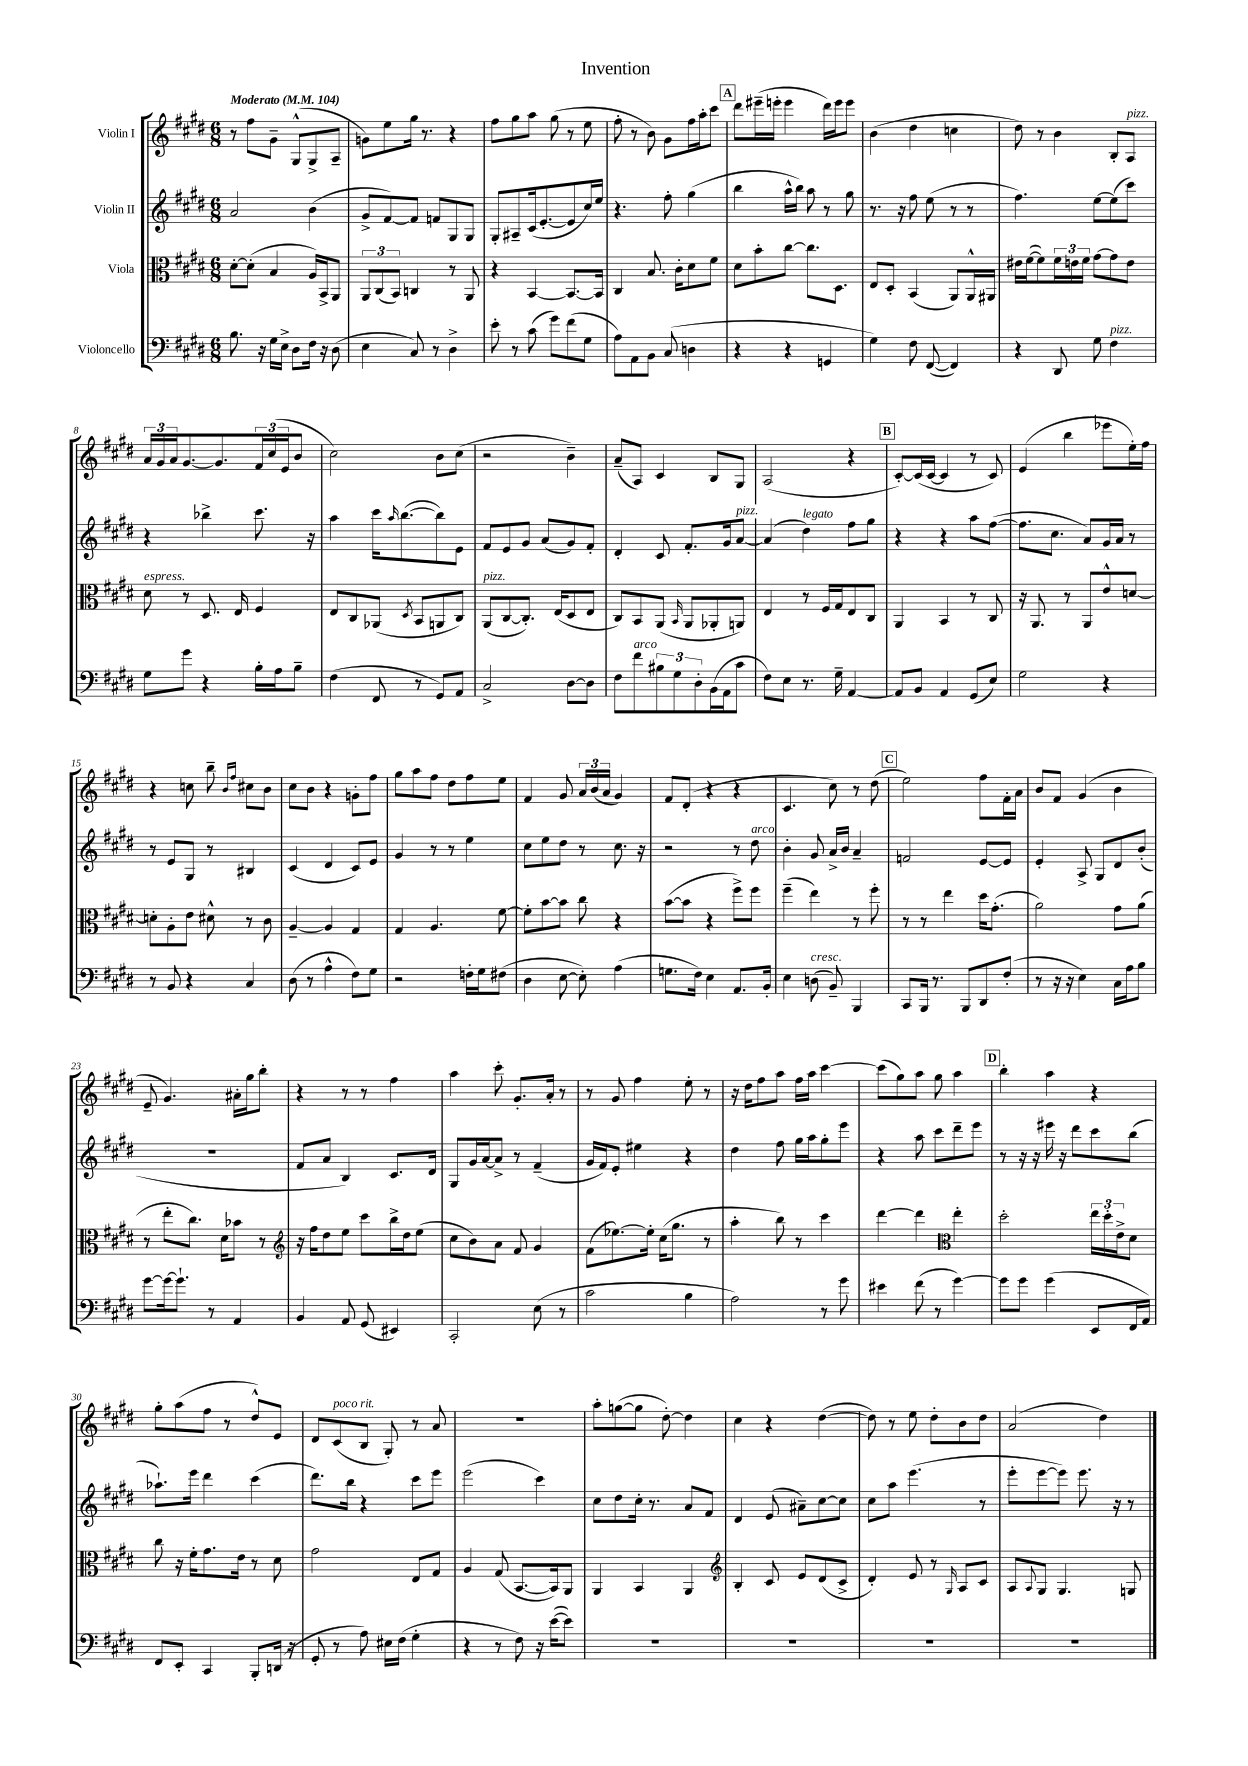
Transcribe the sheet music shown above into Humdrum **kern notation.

**kern	**kern	**kern	**kern
*staff4	*staff3	*staff2	*staff1
*clefF4	*clefC3	*clefG2	*clefG2
*k[f#c#g#d#]	*k[f#c#g#d#]	*k[f#c#g#d#]	*k[f#c#g#d#]
*M6/8	*M6/8	*M6/8	*M6/8
*MM104	*MM104	*MM104	*MM104
8.B\	[8d#'\L	2a/	8r
.	(8d#'\]J	.	8ff#\L
16r	.	.	.
16G#\LL	4B/	.	8g#~\J
16E^\JJ	.	.	.
8D#\L	.	.	(8G#^^/L
16F#\Jk	16A/LL)	(4b\	8G#^/
16r	16BB^/J	.	.
(8D#\	8AA/J	.	8A~/J
=	=	=	=
4E\	12AA/L	8g#^/L	8g\L)
.	(12C#/	.	.
.	.	[8f#/)	8ee\
.	12BB/J)	.	.
8C#/)	4C/	8f#/]J	16gg#\Jk
.	.	.	8.r
8r	.	8f/L	.
4D#^\	8r	8G#/	4r
.	8AA/	8G#/J	.
=	=	=	=
8e'\	4r	8G#'/L	8ff#\L
8r	.	8A#~/	8gg#\
(8c#\	[4BB/	(16c#/k	8aa\J
.	.	[8.e'/	.
8g#\L)	.	.	(8gg#\
(8f#\	8.BB/_L	8e/]	8r
8G#\J	.	16cc#/L)	8ee\
.	16BB/]Jk	16ee/JJ	.
=	=	=	=
8A\L)	4C#/	4.r	8ff#'\
8AA\	.	.	8r
8BB\J	8.B/	.	8b\)
(8C#/	.	8ff#'\	8g#\L
.	16c#'\LK	.	.
4D\	8d#\	(4gg#\	16ff#\L
.	.	.	16aa'\J
.	8f#\J	.	8ccc#\J
=	=	=	=
4r	8d#\L	4bb\	8ddd#\L
.	8b'\	.	(16eee#~\L
.	.	.	16eee'\JJ
4r	[8cc#\J	16aa^^\LL	4eee\
.	.	16bb\JJ)	.
.	8.cc#\]L	8aa\	.
4GG/	.	8r	16ddd#\LL)
.	8.D#\J	.	16eee\J
.	.	8gg#\	8eee\J
=	=	=	=
4G#\)	8E/L	8.r	(4b\
.	8D#'/J	.	.
.	.	16r	.
8F#\	(4BB/	8ff#\	4dd#\
([8FF#/	.	(8ee\	.
4FF#/])	8AA/L)	8r	4cc\
.	16AA^^/L	8r	.
.	16AA#/JJ	.	.
=	=	=	=
4r	16e#\LL	4.ff#\)	8dd#\)
.	([16f#\J	.	.
.	8f#\])	.	8r
8DD#/	24f#\L	.	4b\
.	24e\	.	.
.	24f#\JJ	.	.
8G#\	[8g#\L	[8ee\L	.
4F#\	8g#\]	(8ee\]	8B'/L
.	8e\J	8ccc#\J)	8A/J
=	=	=	=
8G#\L	8d#\	4r	24a/LL
.	.	.	24g#/
.	.	.	24a/J
8g#\J	8r	.	[8.g#/
4r	8.D#/	4bb-^\	.
.	.	.	8.g#/]
.	16E/	.	.
16B'\LL	4F#/	8.ccc#\	24f#/L
.	.	.	(24cc#/
16A\J	.	.	.
.	.	.	24e/J
8B~\J	.	.	8b/J
.	.	16r	.
=	=	=	=
(4F#\	8E/L	4aa\	2cc#\)
.	8C#/	.	.
8FF#/	(8AA-/J	16ccc#\LK	.
.	.	16qqaa/	.
.	.	([8.bb\	.
.	8qD#/	.	.
8r	8BB/L	.	.
8GG#/L)	8AA/	8bb\])	8b\L
8AA/J	8C#/J)	8e\J	(8cc#\J
=	=	=	=
2C#^/	(8AA/L	8f#/L	2r
.	[8C#/	8e/	.
.	8.C#'/]J)	8g#/J	.
.	.	(8a/L	.
.	(16E/LK	.	.
[8D#\L	8D#/	8g#/)	4b~\)
8D#\]J	8E/J	8f#'/J	.
=	=	=	=
8F#\L	8C#/L)	4d#'/	(8a~/L
8f#\	8BB/	.	8A/J)
12B#\	(8AA/J	8c#/	4c#/
12G#\	.	.	.
.	16qqBB/	.	.
.	8AA/L	8.f#'/L	.
12D#'\	.	.	.
(16BB\L	8AA-'/	.	8B/L
16AA\J	.	16g#/k	.
8c#\J	8AA/J)	[8a/J	8G#/J
=	=	=	=
8F#\L)	4E/	(4a/]	(2A/
8E\J	.	.	.
8.r	8r	4dd#\)	.
.	16F#/LL	.	.
16G#~\	16G#/J	.	.
[4AA/	8E/	8ff#\L	4r
.	8C#/J	8gg#\J	.
=	=	=	=
8AA/]L	4AA/	4r	[8c#'/L)
8BB/J	.	.	(16c#/]L
.	.	.	[16c#/JJ
4AA/	4BB/	4r	4c#/]
(8GG#/L	8r	8aa\L	8r
8E/J)	8C#/	([8ff#\J	8c#/)
=	=	=	=
2G#\	16r	8.ff#\]L	(4e/
.	8.AA/	.	.
.	.	8.cc#\J	.
.	8r	.	4bb\
.	8AA/L	8a/L)	.
4r	8e^^/	16g#/L	8eee-\L
.	.	16a/JJ	.
.	[8d/J	8r	16ee'\L)
.	.	.	16ff#\JJ
=	=	=	=
8r	8d'\]L	8r	4r
8BB/	8A'\	8e/L	.
4r	8e\J	8G#/J	8cc\
.	8d#^^\	8r	8bb~\
.	.	.	16qqb/LL
.	.	.	16qqff#/JJ
4C#/	8r	4B#/	8cc#\L
.	8c#\	.	8b\J
=	=	=	=
(8D#\	[4A~/	(4c#/	8cc#\L
8r	.	.	8b\J
4A^^\	4A/]	4d#/	4r
8F#\L)	4G#/	8c#/L)	8g'\L
8G#\J	.	8e/J	8ff#\J
=	=	=	=
2r	4G#/	4g#/	8gg#\L
.	.	.	8aa\
.	4.A/	8r	8ff#\J
.	.	8r	8dd#\L
16F'\LL	.	4ee\	8ff#\
16G#\J	.	.	.
(8F#\J	[8f#\	.	8ee\J
=	=	=	=
4D#\	8f#'\]L	8cc#\L	4f#/
.	[8b\	8ee\	.
[8E\	8b\]J	8dd#\J	8g#/
8E'\])	8cc#\	8r	24a/LL
.	.	.	(24b/
.	.	.	24a/JJ
(4A\	4r	8.cc#\	4g#/)
.	.	16r	.
=	=	=	=
8.G\L	([8b\L	2r	8f#/L
.	8b\]J	.	(8d#'/J
16F#\Jk)	.	.	.
4E\	4r	.	4r
8.AA/L	8ff#^\L)	8r	4r
.	8ff#\J	8dd#\	.
16BB'/Jk	.	.	.
=	=	=	=
4E\	(4ff#~\	4b'\	4.c#/
(8D\	4ee\)	8g#/	.
8BB~/)	.	16a^/LL	8cc#\)
.	.	16b/JJ	.
4BBB/	8r	4a~/	8r
.	8ff#'\	.	(8dd#\
=	=	=	=
8CC#/L	8r	2f/	2ee\)
16BBB/Jk	8r	.	.
8.r	.	.	.
.	4ee\	.	.
8BBB/L	.	.	.
8DD#/	16dd#\LK	[8e/L	8ff#\L
.	(8.g#'\J	.	.
(8F#'/J	.	8e/]J	16f#'\L
.	.	.	16a\JJ
=	=	=	=
8r	2a\)	4e'/	8b/L
16r	.	.	8f#/J
16r	.	.	.
4E\)	.	8A^/	(4g#/
.	.	8G#/L	.
16C#\LL	8g#\L	8d#/	4b\
16A\J	.	.	.
8B\J	(8a\J	(8b'/J	.
=	=	=	=
[8g#\L	8r	2.r	8e~/
16g#\_k	8ee'\L	.	4.g#/)
8.g#`\]J	.	.	.
.	8.cc#\J)	.	.
8r	.	.	.
.	16d#\LK	.	.
4AA/	8b-\J	.	16a#'\LL
.	.	.	16gg#\J
.	8r	.	8bb'\J
=	=	=	=
*	*clefG2	*	*
4BB/	16r	8f#/L	4r
.	16ff#\LK	.	.
.	8dd#\	8a/J	.
8AA/	8ee\J	4B/)	8r
(8GG#/	8ccc#\L	.	8r
4EE#/)	16bb^\L	8.c#/L	4ff#\
.	16dd#\J	.	.
.	(8ee\J	.	.
.	.	16d#/Jk	.
=	=	=	=
2CC#'/	8cc#\L	8G#/L	4aa\
.	8b\)	16g#/L	.
.	.	[16a/J	.
.	8a\J	8a^/]J	8ccc#'\
.	8f#/	8r	8.g#'/L
(8E\	4g#/	(4f#~/	.
.	.	.	16a'/Jk
8r	.	.	8r
=	=	=	=
2c#\	(8f#\L	16g#/LL	8r
.	.	16f#/J)	.
.	[8.ee-\)	8e'/J	8g#/
.	.	4ee#\	4ff#\
.	16ee-'\]Jk	.	.
.	(16cc#\LK	.	.
.	8.gg#\J	.	.
4B\	.	4r	8ee'\
.	8r	.	8r
=	=	=	=
2A\)	4aa'\	4dd#\	16r
.	.	.	16dd#\LK
.	.	.	8ff#\
.	8bb\)	8ff#\	8aa\J
.	8r	16gg#\LL	16ff#\LL
.	.	16aa\J	16aa\JJ
8r	4ccc#\	8gg#'\	[4ccc#\
8g#\	.	8eee\J	.
=	=	=	=
4e#\	[4ddd#\	4r	(8ccc#\]L
.	.	.	8gg#\)
(8f#\	4ddd#\]	8aa\	8aa\J
8r	.	8ccc#\L	8gg#\
*	*clefC3	*	*
[4g#\)	4ee'\	8ddd#~\	4aa\
.	.	8eee\J	.
=	=	=	=
8g#\]L	2dd#'\	8r	4bb'\
8g#\J	.	16r	.
.	.	16r	.
(4g#\	.	16eee#\	4aa\
.	.	16r	.
.	.	8ddd#\L	.
8EE/L	24ee\LL	8ccc#\	4r
.	24dd#'\	.	.
.	24e^\J	.	.
16FF#/L	8d#\J	(8bb\J	.
16AA/JJ)	.	.	.
=	=	=	=
8FF#/L	8cc#\	8.aa-`\L)	8gg#'\L
8EE'/J	16r	.	(8aa\
.	16f#'\LK	16eee\Jk	.
4CC#/	8.g#\	4ddd#\	8ff#\J
.	.	.	8r
.	16e\Jk	.	.
8BBB'/L	8r	(4ccc#\	8dd#^^/L)
(16DD/Jk	8d#\	.	8e/J
16r	.	.	.
=	=	=	=
8GG#'/	2g#\	8.ddd#\L)	8d#/L
8r	.	.	(8c#/
.	.	16bb\Jk	.
8A\)	.	4r	8B/J
16E#\LL	.	.	8G#'/)
(16F#\JJ	.	.	.
4G#'\	8E/L	8ccc#\L	8r
.	8G#/J	8eee\J	8a/
=	=	=	=
4r	4A/	(2eee\	2.r
8r	(8G#/	.	.
8F#\)	[8.BB/L	.	.
16r	.	4ccc#\)	.
([16e\LK	16BB/]k)	.	.
8e\]J)	8AA/J	.	.
=	=	=	=
2.r	4AA/	8cc#\L	8aa'\L
.	.	8dd#\	([8gg\
.	4BB/	16cc#'\Jk	8gg\]J
.	.	8.r	.
.	.	.	[8dd#'\)
.	4AA/	8a/L	4dd#\]
.	.	8f#/J	.
=	=	=	=
*	*clefG2	*	*
2.r	4B'/	4d#/	4cc#\
.	8c#/	(8e/	4r
.	8e/L	8a#~\L)	.
.	(8d#/	[8cc#\	([4dd#\
.	8c#^/J	8cc#\]J	.
=	=	=	=
2.r	4d#'/)	8cc#\L	8dd#\])
.	.	8aa\J	8r
.	8e/	(4.eee\	8ee\
.	8r	.	8dd#'\L
.	16qqG#/	.	.
.	8A/L	.	8b\
.	8c#/J	8r	8dd#\J
=	=	=	=
2.r	8A/L	8eee'\L	(2a/
.	8qqA/	.	.
.	8G#/J	[8eee\	.
.	4.G#/	8eee\]J)	.
.	.	8.eee\	.
.	.	.	4dd#\)
.	.	16r	.
.	8G/	8r	.
==	==	==	==
*-	*-	*-	*-
